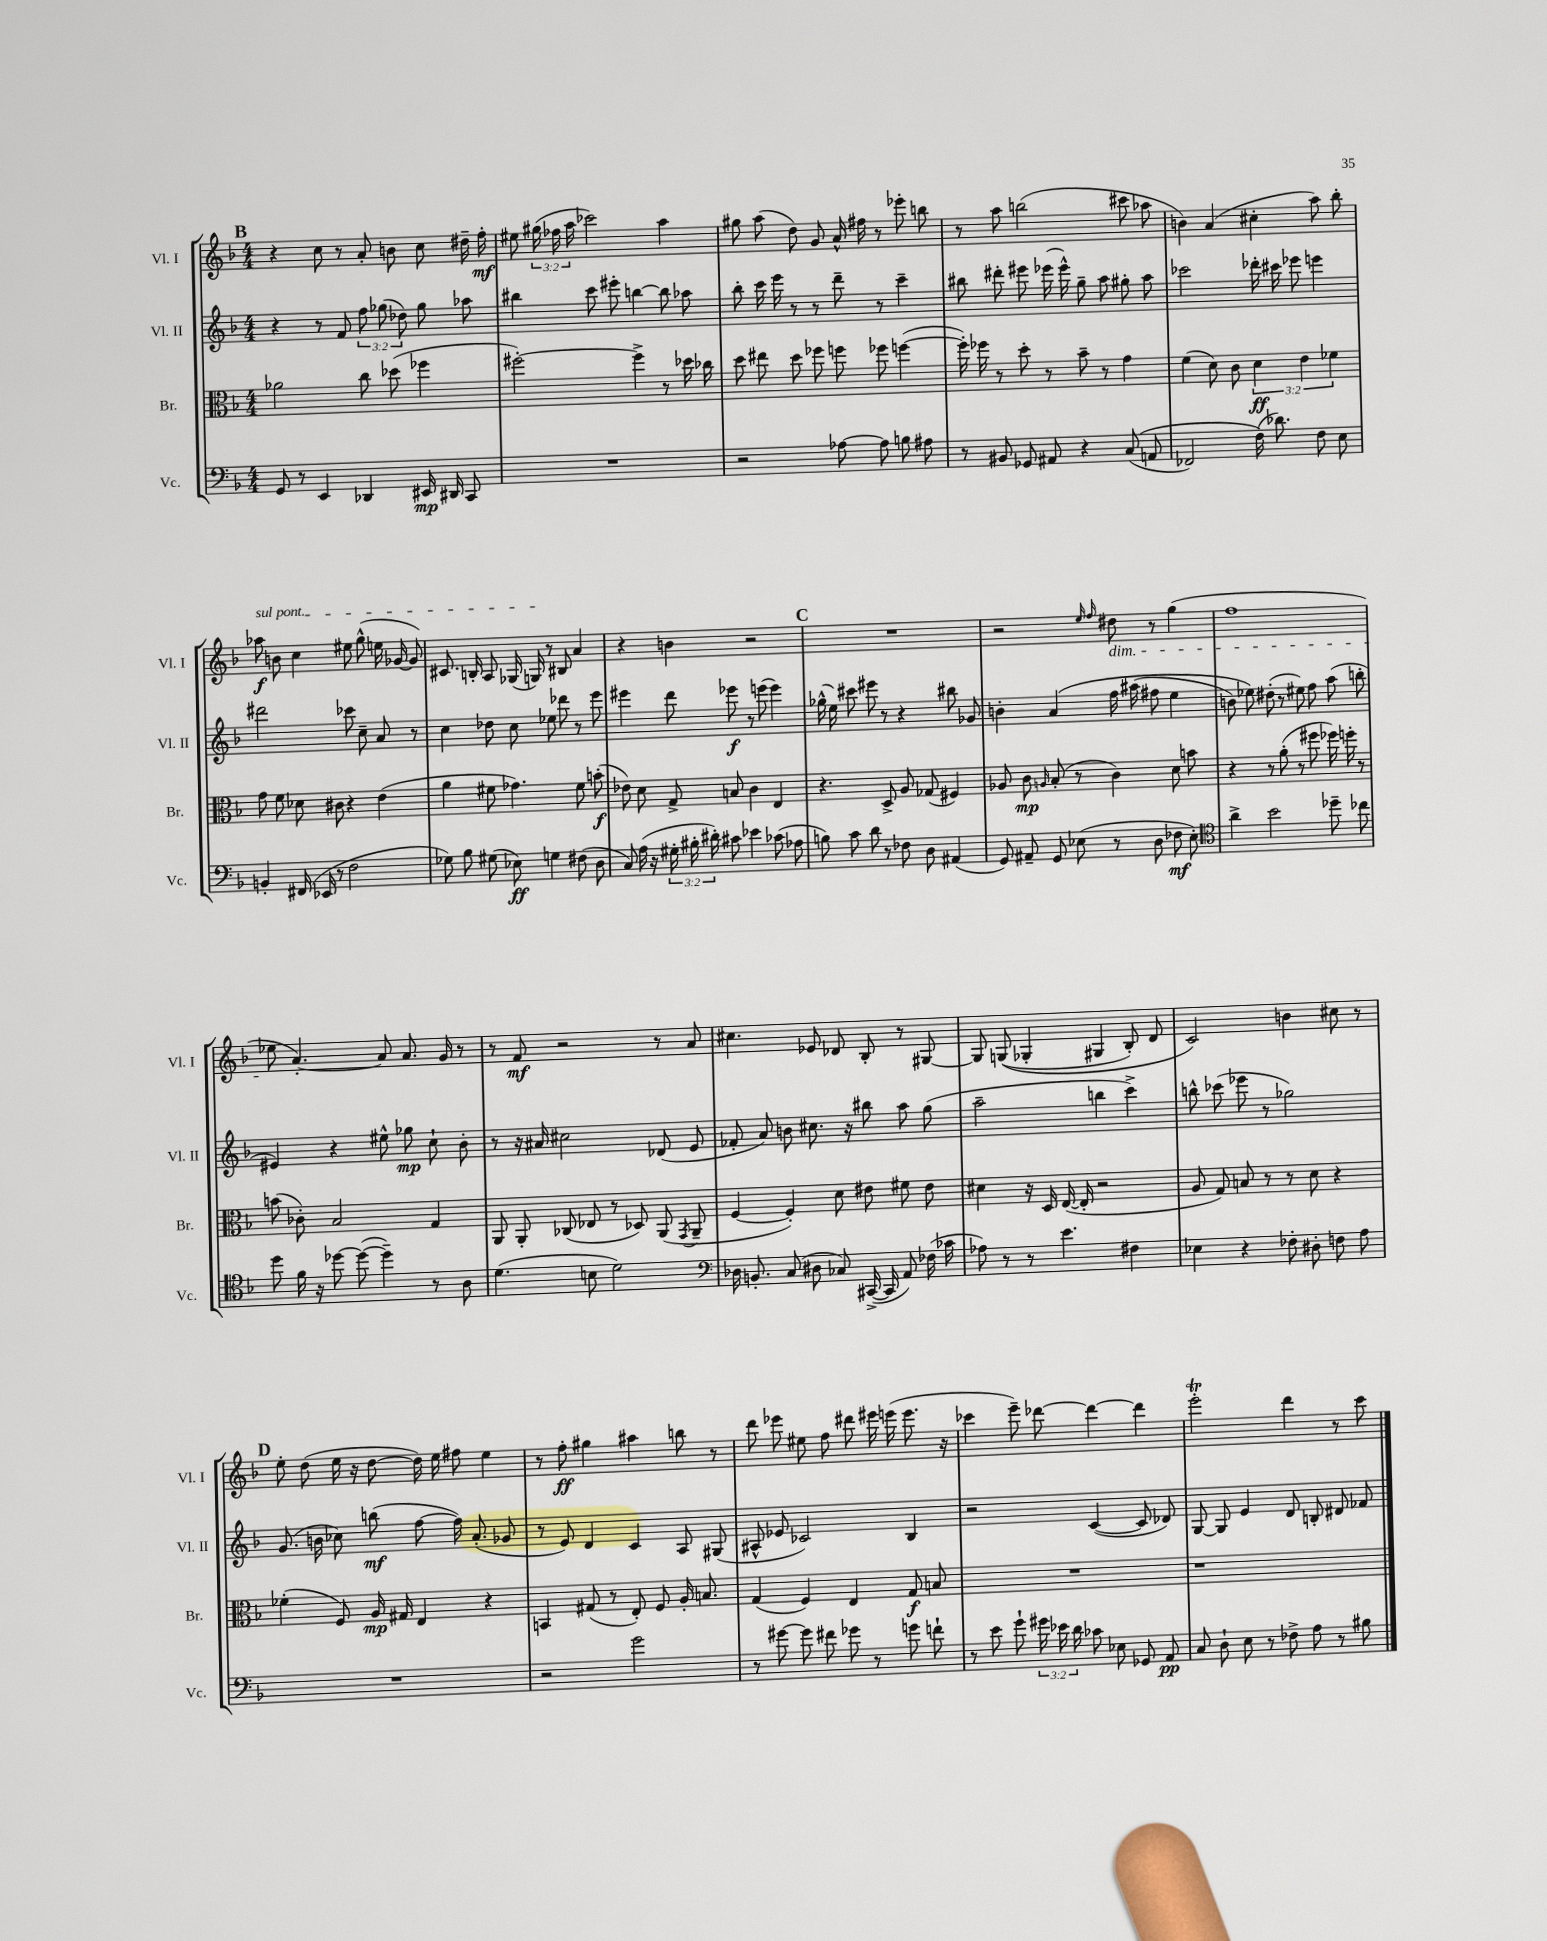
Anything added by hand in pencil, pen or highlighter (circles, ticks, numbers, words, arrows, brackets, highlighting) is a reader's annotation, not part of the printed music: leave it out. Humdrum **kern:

**kern	**dynam	**kern	**dynam	**kern	**dynam	**kern	**dynam
*part4	*part4	*part3	*part3	*part2	*part2	*part1	*part1
*staff4	*staff4	*staff3	*staff3	*staff2	*staff2	*staff1	*staff1
*I"Vc.	*	*I"Br.	*	*I"Vl. II	*	*I"Vl. I	*
*I'Vc.	*	*I'Br.	*	*I'Vl. II	*	*I'Vl. I	*
*clefF4	*	*clefC3	*	*clefG2	*	*clefG2	*
*k[b-]	*	*k[b-]	*	*k[b-]	*	*k[b-]	*
*M4/4	*	*M4/4	*	*M4/4	*	*M4/4	*
!!LO:REH:place=s1:t=B
=31	=31	=31	=31	=31	=31	=31	=31
8GG/	.	2a-X\	.	4r	.	4r	.
8r	.	.	.	.	.	.	.
4EE/	.	.	.	8r	.	8cc\	.
.	.	.	.	8f/	.	8r	.
4DD-X/	.	8cc\	.	12ff\	.	8a'/	.
.	.	.	.	(12gg-X\	.	.	.
.	.	(8dd-X\	.	.	.	8bn\	.
.	.	.	.	12dd-X\)	.	.	.
16EE#X/	mp	4ff-X\	.	8gg-\	.	8cc\	.
16DD#X/	.	.	.	.	.	.	.
8CC/	.	.	.	8aa-X\	.	16dd#X~\	.
.	.	.	.	.	.	16ff'\	mf
=32	=32	=32	=32	=32	=32	=32	=32
1r	.	[2ff#X'\)	.	4bb#X\	.	8ee#X\	.
.	.	.	.	.	.	(24gg#X\	.
.	.	.	.	.	.	24ff-X\	.
.	.	.	.	.	.	24aa\	.
.	.	.	.	8ccc\	.	2ccc-X\)	.
.	.	.	.	8eee#X'\	.	.	.
.	.	4ff#^\]	.	[4bbn\	.	.	.
.	.	8r	.	8bb\]	.	4aa\	.
.	.	16dd-X\	.	8aa-X\	.	.	.
.	.	16cc-X\	.	.	.	.	.
=33	=33	=33	=33	=33	=33	=33	=33
2r	.	8dd\	.	8bb-'\	.	8gg#X\	.
.	.	8ee#X\	.	16ccc\	.	(8aa\	.
.	.	.	.	16eee\	.	.	.
.	.	8dd\	.	8r	.	8dd\)	.
.	.	8ff-X\	.	8r	.	8g/	.
[8A-X\	.	8ffn\	.	8ddd~\	.	16a^^/	.
.	.	.	.	.	.	16ff#X\	.
8A-\]	.	8ff-X\	.	8r	.	8r	.
8Bn\	.	([4ffn\	.	4ccc~\	.	8eee-X'\	.
8A#X\	.	.	.	.	.	8bbn\	.
=34	=34	=34	=34	=34	=34	=34	=34
8r	.	16ff'\])	.	8bb#X\	.	8r	.
.	.	16ff-X\	.	.	.	.	.
8BB#X/	.	8r	.	8ddd#X'\	.	8aa\	.
8GG-X/	.	8dd'\	.	8eee#X\	.	(2bbn\	.
8AA#X/	.	8r	.	(16eee-X\	.	.	.
.	.	.	.	16eee-^^\)	.	.	.
4r	.	8b-~\	.	8gg~\	.	.	.
.	.	8r	.	8aa\	.	.	.
((8C/	.	4g\	.	8gg#X'\	.	8ccc#X\	.
8AAn/	.	.	.	8aa\	.	8aa-X\	.
=35	=35	=35	=35	=35	=35	=35	=35
2FF-X/)	.	(4f\	.	2ccc-X\	.	4bn\)	.
.	.	8d\)	.	.	.	(4a/	.
.	.	8c\	.	.	.	.	.
(16F\)	.	6d\	ff	16ddd-X'\	.	4cc#X'\	.
8.d-X\)	.	.	.	16ccc#X\	.	.	.
.	.	.	.	8eee-X\	.	.	.
.	.	6e\	.	.	.	.	.
8F\	.	.	.	4eeen\	.	8aa\)	.
.	.	6f-X\	.	.	.	.	.
8E\	.	.	.	.	.	8bb-'\	.
!!LO:LB:g=z
=36	=36	=36	=36	=36	=36	=36	=36
!	!	!	!	!	!	!LO:TX:a:i:t=sul pont.	!
4BBn'/	.	8g\	.	2ddd#X\	.	8aa-X\	f
.	.	8f\	.	.	.	8bn\	.
(16FF#X/	.	8d-X\	.	.	.	4cc\	.
16EE-X/	.	.	.	.	.	.	.
8r	.	8c#X\	.	.	.	.	.
2F\	.	4r	.	8ccc-X\	.	8ee#X\	.
.	.	.	.	8cc~\	.	(8gg^^\	.
.	.	(4e\	.	8a/	.	16een\	.
.	.	.	.	.	.	[16g-X/	.
.	.	.	.	8r	.	8g-/])	.
=37	=37	=37	=37	=37	=37	=37	=37
8G-X\)	.	4a\	.	4cc\	.	8.c#X/	.
8B-\	.	.	.	.	.	.	.
.	.	.	.	.	.	16Bn'/	.
(8G#X\	.	8f#X\	.	8dd-X\	.	8A/	.
8E-X\)	ff	4.g-X\)	.	8cc\	.	(16G-X/	.
.	.	.	.	.	.	16Gn/)	.
4Gn\	.	.	.	8ee-X\	.	8r	.
.	.	.	.	8ddd-X\	.	8B#X/	.
(8F#X\	.	8f#\	.	8r	.	4a/	.
8D\	.	(8bn'\	f	8eee\	.	.	.
=38	=38	=38	=38	=38	=38	=38	=38
8C/)	.	8e-X\)	.	4eee#X\	.	4r	.
(16A\	.	8d\	.	.	.	.	.
16r	.	.	.	.	.	.	.
24G#X'\	.	8G^/	.	8ddd\	.	4bn\	.
24B#X'\	.	.	.	.	.	.	.
24d#X'\)	.	.	.	.	.	.	.
8c#X\	.	8Bn/	.	8eee-X\	f	.	.
4e-X\	.	4c\	.	8r	.	2r	.
.	.	.	.	(8eeen\	.	.	.
(8c-X\	.	4E/	.	4eee\)	.	.	.
8A-X\	.	.	.	.	.	.	.
!!LO:REH:place=s1:t=C
=39	=39	=39	=39	=39	=39	=39	=39
8Bn\)	.	4.r	.	(16gg-X^^\	.	1r	.
.	.	.	.	16ee\)	.	.	.
8c\	.	.	.	8ccc#X\	.	.	.
8d\	.	.	.	8eee#X\	.	.	.
8r	.	8D^/	.	8r	.	.	.
8F-X\	.	8A/	.	4r	.	.	.
8D\	.	(8G-X/	.	.	.	.	.
(4AA#X/	.	4F#X/)	.	8bb#X\	.	.	.
.	.	.	.	8g-X/	.	.	.
=40	=40	=40	=40	=40	=40	=40	=40
8GG/)	.	8A-X/	.	4bn'\	.	2r	.
8AA#X~/	.	8c\	mp	.	.	.	.
.	.	16qqAn/	.	.	.	.	.
8GG/	.	(8B-'/	.	(4a/	.	.	.
(8E-X\	.	8r	.	.	.	.	.
.	.	.	.	.	.	16qqee/	.
.	.	.	.	.	.	16qqff/	.
!	!	!	!	!	!	!LO:TX:b:i:t=dim.	!
8r	.	4c\)	.	16ff\	.	8dd#X\	.
.	.	.	.	(16aa#X\	.	.	.
8D\	.	.	.	8ff#X\	.	8r	.
8F-X\	mf	8d\	.	4ee\	.	(4gg\	.
8E-'\)	.	8bn\	.	.	.	.	.
=41	=41	=41	=41	=41	=41	=41	=41
*clefC4	*	*	*	*	*	*	*
4a^\	.	4r	.	8bn\)	.	1ff	.
.	.	.	.	8ee-X\)	.	.	.
2b-\	.	8r	.	(8dd#X'\	.	.	.
.	.	(8a'\	.	8r	.	.	.
.	.	8r	.	8ee#X\)	.	.	.
.	.	8ff#X\	.	8ff\	.	.	.
8dd-X~\	.	16ff-X\)	.	(8aa\	.	.	.
.	.	16ffn'\	.	.	.	.	.
8cc-X\	.	8r	.	8bbn'\	.	.	.
!!LO:LB:g=z
=42	=42	=42	=42	=42	=42	=42	=42
8dd\	.	(8bn\	.	4e#X/)	.	8ee-X\	.
16f\	.	8c-X'\)	.	.	.	[4.a'/)	.
16r	.	.	.	.	.	.	.
[8dd-X\	.	2B-/	.	4r	.	.	.
(8dd-\_	.	.	.	.	.	.	.
4dd-~\])	.	.	.	8ee#X^^\	.	8a/]	.
.	.	.	.	8gg-X\	mp	8.a/	.
8r	.	4G/	.	8cc`\	.	.	.
.	.	.	.	.	.	16g/	.
8A\	.	.	.	8b-'\	.	8r	.
=43	=43	=43	=43	=43	=43	=43	=43
(4.d\	.	8AA/	.	8r	.	8r	.
.	.	8AA'/	.	16r	.	8f/	mf
.	.	.	.	16a#X/	.	.	.
.	.	(8C-X/	.	2cc#X\	.	2r	.
8Bn\	.	8E-X/	.	.	.	.	.
2d\)	.	8r	.	.	.	.	.
.	.	8D-X/)	.	.	.	.	.
.	.	(8AA/	.	(8d-X/	.	8r	.
.	.	8qGG/	.	.	.	.	.
.	.	8AA~/	.	8e/	.	8a/	.
=44	=44	=44	=44	=44	=44	=44	=44
*clefF4	*	*	*	*	*	*	*
16D-X\	.	[4F/	.	8f-X'/	.	4.cc#X\	.
8.BBn'/	.	.	.	.	.	.	.
.	.	.	.	8a/)	.	.	.
(8C/	.	4F'/])	.	8bn\	.	.	.
8D#X\	.	.	.	8.cc#X\	.	8e-X/	.
8C-X/)	.	8d\	.	.	.	8d-X/	.
.	.	.	.	16r	.	.	.
([16CC#X^/	.	8e#X\	.	8bb#X\	.	8B-'/	.
16CC#/]	.	.	.	.	.	.	.
8AA/)	.	8f#X\	.	8aa\	.	8r	.
(16F-X\	.	8e#\	.	(8gg\	.	[8G#X/	.
16c-X\	.	.	.	.	.	.	.
=45	=45	=45	=45	=45	=45	=45	=45
8A-X\)	.	4d#X\	.	2aa~\	.	8G#/]	.
8r	.	.	.	.	.	((8Gn/	.
8r	.	16r	.	.	.	4G-X'/	.
.	.	16D/	.	.	.	.	.
4.e\	.	([16E/	.	.	.	.	.
.	.	16E'/]	.	.	.	.	.
.	.	2r	.	4bbn\	.	4G#X/	.
4F#X\	.	.	.	4ccc^\)	.	8B-'/)	.
.	.	.	.	.	.	8d/	.
=46	=46	=46	=46	=46	=46	=46	=46
4E-X\	.	8A/	.	8bbn^^\	.	2c/)	.
.	.	8G/)	.	(8ccc-X\	.	.	.
4r	.	8Bn/	.	8eee-X\	.	.	.
.	.	8r	.	8r	.	.	.
8F-X'\	.	8r	.	2gg-X\)	.	4bn\	.
8D#X'\	.	8d\	.	.	.	.	.
8Fn\	.	4r	.	.	.	8cc#X\	.
8A\	.	.	.	.	.	8r	.
!!LO:LB:g=z
!!LO:REH:place=s1:t=D
=47	=47	=47	=47	=47	=47	=47	=47
1r	.	(4f-X'\	.	(8.g/	.	8ee'\	.
.	.	.	.	.	.	(8dd\	.
.	.	.	.	16bn\	.	.	.
.	.	8F/)	.	8cc-X\)	.	16ee\	.
.	.	.	.	.	.	16r	.
.	.	16A/	mp	(8bbn\	mf	[8dd\	.
.	.	16G#X/	.	.	.	.	.
.	.	4E/	.	[8ff\	.	16dd\])	.
.	.	.	.	.	.	16ee\	.
.	.	.	.	16ff\])	.	8ff#X\	.
.	.	.	.	(8.a'/	.	.	.
.	.	4r	.	.	.	4ee\	.
.	.	.	.	8g-X/	.	.	.
=48	=48	=48	=48	=48	=48	=48	=48
2r	.	4BBn/	.	8r	.	8r	.
.	.	.	.	8e/)	.	8ff'\	ff
.	.	(8G#X/	.	4d/	.	4gg#X\	.
.	.	8r	.	.	.	.	.
2g\	.	8E'/)	.	4c/	.	4aa#X\	.
.	.	8F/	.	.	.	.	.
.	.	16A'/	.	8A/	.	8bbn\	.
.	.	8.Bn/	.	.	.	.	.
.	.	.	.	(8G#X/	.	8r	.
=49	=49	=49	=49	=49	=49	=49	=49
8r	.	(4G/	.	8A#X^^/	.	8ddd\	.
[8g#X\	.	.	.	8e-X/	.	8eee-X\	.
8g#\]	.	4F/)	.	2c-X/)	.	8ee#X\	.
8f#X\	.	.	.	.	.	8ff\	.
8g-X\	.	4E/	.	.	.	8ddd#X\	.
8r	.	.	.	.	.	16eee#X\	.
.	.	.	.	.	.	(16eeen\	.
8gn\	.	8G/	f	4B-/	.	8.eee\	.
8fn`\	.	8Bn/	.	.	.	.	.
.	.	.	.	.	.	16r	.
=50	=50	=50	=50	=50	=50	=50	=50
8r	.	1r	.	2r	.	4ccc-X\	.
8e\	.	.	.	.	.	.	.
8g`\	.	.	.	.	.	8eee~\)	.
24g#X\	.	.	.	.	.	[8ddd-X\	.
24e-X\	.	.	.	.	.	.	.
24d\	.	.	.	.	.	.	.
8c-X\	.	.	.	([4c/	.	4ddd-\_	.
8E-X\	.	.	.	.	.	.	.
8GG-X/	.	.	.	8c/]	.	4ddd-\]	.
8AA/	pp	.	.	8d-X/)	.	.	.
=51	=51	=51	=51	=51	=51	=51	=51
8C/	.	1r	.	[8G/	.	2eeet'\	.
8D`\	.	.	.	8G/]	.	.	.
8E\	.	.	.	4e/	.	.	.
8r	.	.	.	.	.	.	.
8F-X^\	.	.	.	8d/	.	4ddd\	.
8A\	.	.	.	8Bn'/	.	.	.
8r	.	.	.	8d#X/	.	8r	.
8B#X\	.	.	.	8f-X/	.	8ccc\	.
==	==	==	==	==	==	==	==
*-	*-	*-	*-	*-	*-	*-	*-
